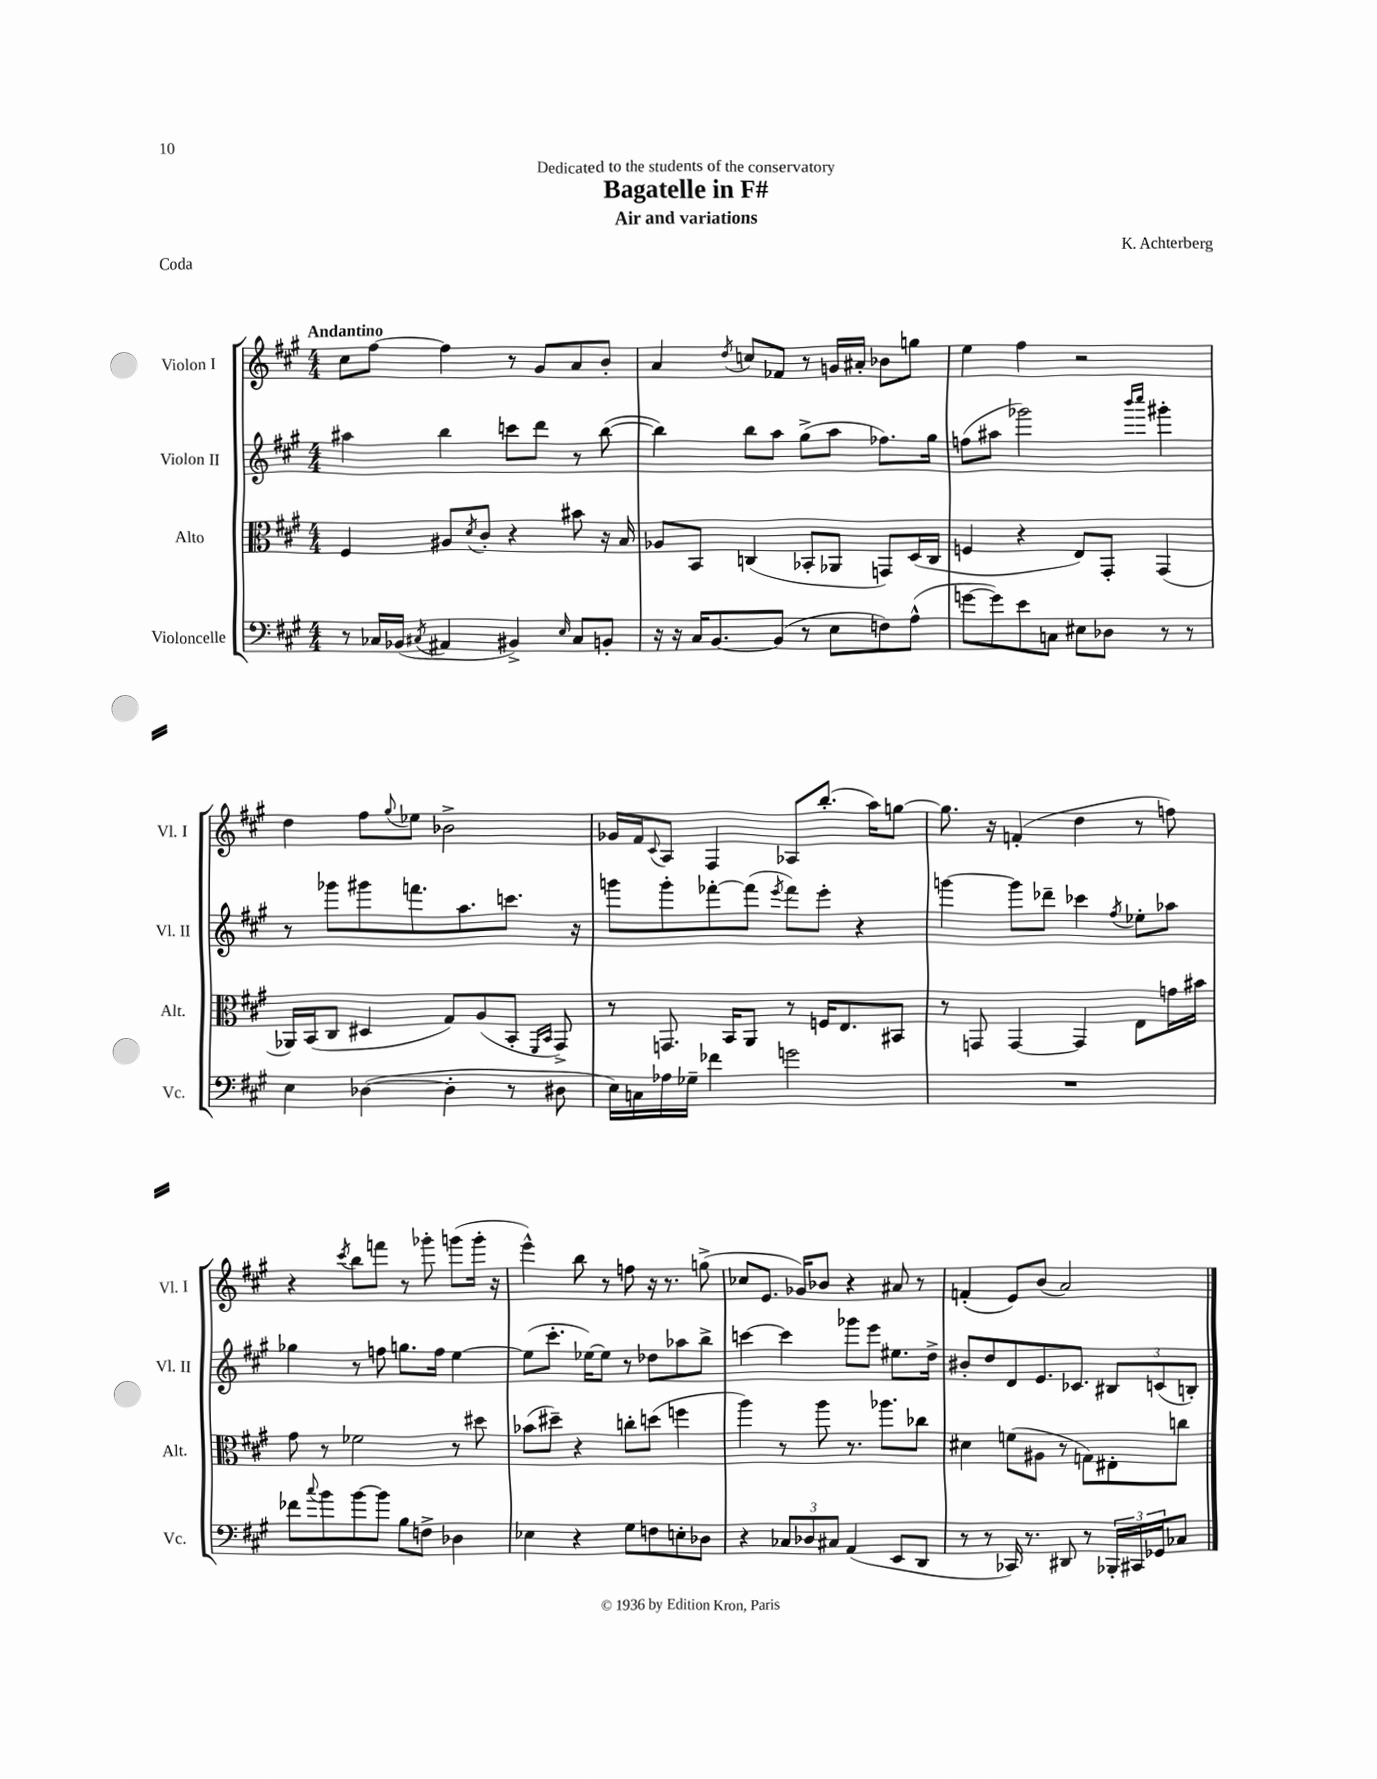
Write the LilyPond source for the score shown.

\header { title = "Bagatelle in F#" composer = "K. Achterberg" subtitle = "Air and variations" dedication = "Dedicated to the students of the conservatory" piece = "Coda" }
<<
\new StaffGroup <<
\new Staff = "s0" \with { instrumentName = "Violon I" shortInstrumentName = "Vl. I" } {
    \clef treble \key a \major \numericTimeSignature \time 4/4 \tempo "Andantino"
    cis''8 fis''8~ fis''4 r8 gis'8 a'8 b'8-. |
    a'4 \acciaccatura { d''8 } c''8 fes'8 r8 g'16 ais'16-. bes'8 g''8 |
    e''4 fis''4 r2 |
    d''4 fis''8 \appoggiatura { gis''8 } ees''8 bes'2-> |
    ges'16 fis'16 \appoggiatura { cis'8 } a8 fis4 aes8 b''8.-.( a''16) g''8~ |
    g''8. r16 f'4-.( d''4 r8 f''8) |
    r4 \acciaccatura { cis'''8 } b''8 f'''8 r8 ges'''8-. g'''8( g'''16-. r16 |
    e'''4-^) b''8 r8 f''8 r16 r8. g''8->( |
    ces''8 e'8. ges'16) bes'8 r4 ais'8 r8 |
    f'4-.( e'8) b'8( a'2) \bar "|." |
}
\new Staff = "s1" \with { instrumentName = "Violon II" shortInstrumentName = "Vl. II" } {
    \clef treble \key a \major \numericTimeSignature \time 4/4
    ais''4 b''4 c'''8 d'''8 r8 b''8~( |
    b''4) b''8 a''8 gis''8->( a''8 fes''8.) gis''16 |
    f''8( ais''8 ges'''2) \grace { b'''16 cis''''16 } gis'''4-. |
    r8 ges'''8 gis'''8 f'''8. a''8. c'''8. r16 |
    g'''8 g'''8-. fes'''8~-. fes'''8( \acciaccatura { e'''8 } fes'''8) e'''8-. r4 |
    g'''4~ g'''8 des'''8-- ces'''4 \acciaccatura { fis''8 } ees''8-. aes''8 |
    ges''4 r8 f''8 g''8. f''16 e''4~ |
    e''8( cis'''8.-. ees''16~) ees''8 r8 des''8 aes''8 b''8-> |
    c'''4~ c'''4 ges'''8 e'''8 eis''8. d''16-> |
    bis'8-. d''8 d'8 e'8. ces'8. \tuplet 3/2 { bis8 c'8( b8-.) } \bar "|." |
}
\new Staff = "s2" \with { instrumentName = "Alto" shortInstrumentName = "Alt." } {
    \clef alto \key a \major \numericTimeSignature \time 4/4
    fis4 ais8 \acciaccatura { d'8 } cis'8-. r4 bis'8 r16 b16 |
    aes8 b,8 c4( bes,8-. aes,8 g,8) d16( c16 |
    f4 r4 e8) gis,8-. gis,4( |
    aes,16) b,16( cis8 dis4 gis8) a8( b,8-. \grace { fis,16 b,16 } gis,8->) |
    r8 g,8. b,16 a,8 r8 f16 e8. bis,8 |
    r8 g,8 g,4~ g,4 e8 g'16 bis'16 |
    gis'8 r8 fes'2 r8 dis''8 |
    bes'8( dis''8--) r4 c''8-. d''8( f''4 |
    a''4) r8 a''8 r8. aes''8. ces''8 |
    dis'4 f'8( ais8 r8 g8) eis8-. c''8 \bar "|." |
}
\new Staff = "s3" \with { instrumentName = "Violoncelle" shortInstrumentName = "Vc." } {
    \clef bass \key a \major \numericTimeSignature \time 4/4
    r8 ces16 bes,16( \acciaccatura { cis8 } ais,4 bis,4->) \grace { e16 } cis8 b,8-. |
    r16 r16 cis16 b,8.~ b,8( r8 e8 f8) a8-^( |
    g'8~ g'8) e'8 c8 eis8 des8 r8 r8 |
    e4 des4~( des4-. r8 dis8 |
    e16) c16 aes16 ges16-- fes'4 g'2 |
    R1 |
    fes'8 \appoggiatura { cis''8 } b'8 b'8~ b'8 b8 f8-> des4 |
    ees4 r4 gis8 f8 e8-. des8 |
    r4 \tuplet 3/2 { ces8 des8 cis8 } a,4( e,8 d,8 |
    r8 r8 ces,16) r8. dis,8 r8 \tuplet 3/2 { bes,,16-. cis,16 ges,16 } ces8 \bar "|." |
}
>>
>>
\layout { \context { \Score \remove "Bar_number_engraver" } }
